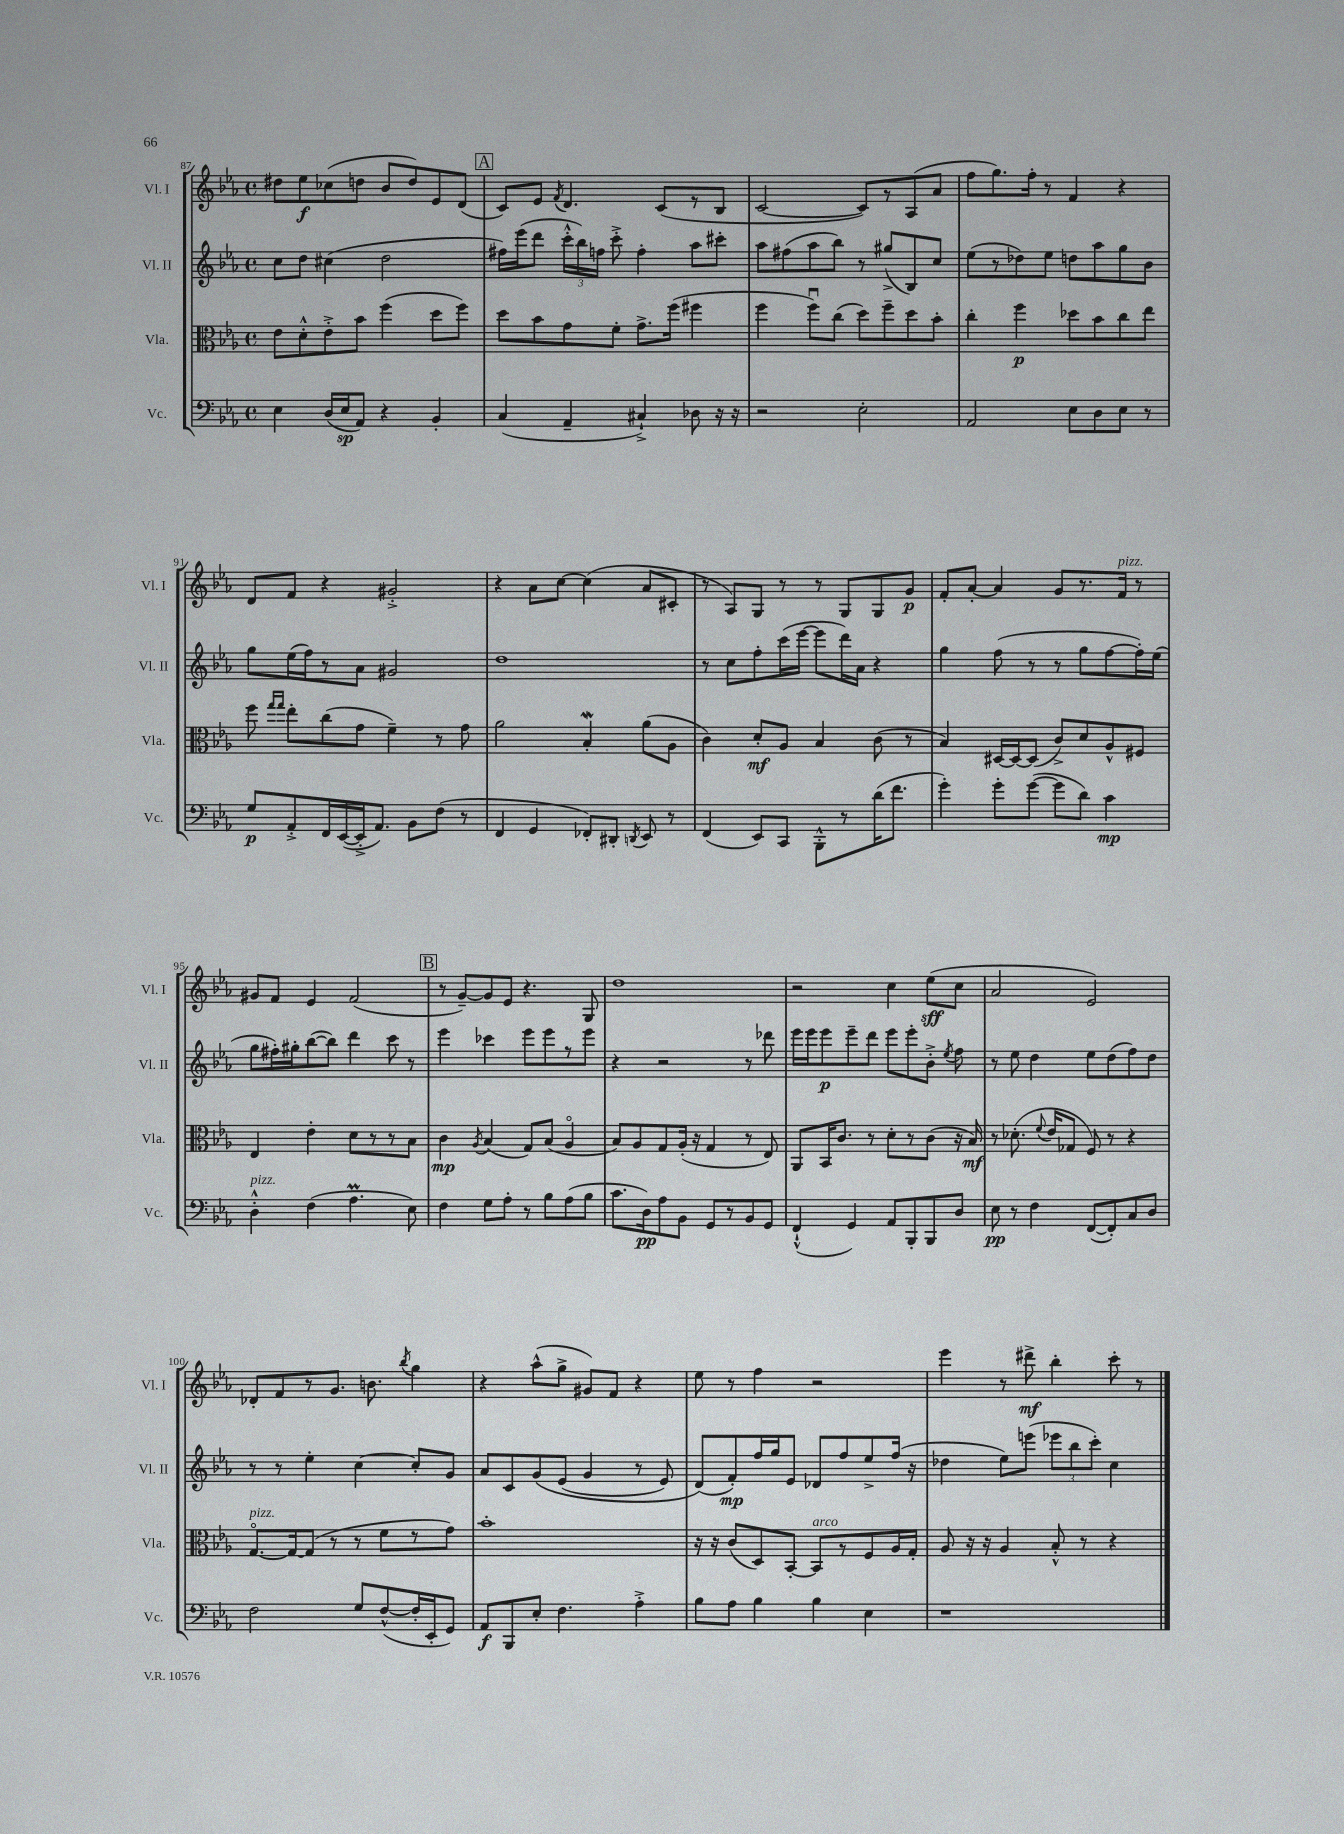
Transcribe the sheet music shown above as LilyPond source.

<<
\new StaffGroup <<
\new Staff = "s0" \with { instrumentName = "Vl. I" shortInstrumentName = "Vl. I" } {
    \clef treble \key ees \major \defaultTimeSignature \time 4/4
    \autoBeamOff dis''8[ ees''8\f ces''8( d''8] bes'8[ d''8) ees'8 d'8]( |
    \mark \markup { \box "A" } c'8[) ees'8] \acciaccatura { f'8 } d'4. c'8[( r8 bes8] |
    c'2~ c'8[) r8 aes8( aes'8] |
    f''8[ g''8.) f''16]-. r8 f'4 r4 |
    d'8[ f'8] r4 gis'2-.-> |
    r4 aes'8[ c''8]~ c''4( aes'8[ cis'8]-. |
    r8 aes8[) g8] r8 r8 g8[ g8 g'8]\p |
    f'8[-. aes'8]~-. aes'4 g'8[ r8. f'16]^\markup { \italic "pizz." } r8 |
    gis'8[ f'8] ees'4 f'2( |
    \mark \markup { \box "B" } r8 g'8[~--) g'8 ees'8] r4. g8 |
    d''1 |
    r2 c''4 ees''8[\sff( c''8] |
    aes'2 ees'2) |
    des'8[-. f'8 r8 g'8.] b'8. \acciaccatura { bes''8 } g''4 |
    r4 aes''8[-^( g''8]-> gis'8[) f'8] r4 |
    ees''8 r8 f''4 r2 |
    ees'''4 r8 dis'''8->\mf bes''4-. c'''8-. r8 \bar "|." |
}
\new Staff = "s1" \with { instrumentName = "Vl. II" shortInstrumentName = "Vl. II" } {
    \clef treble \key ees \major \defaultTimeSignature \time 4/4
    \autoBeamOff c''8[ d''8] cis''4( d''2 |
    \mark \markup { \box "A" } fis''16[) ees'''16( d'''8] \tuplet 3/2 { c'''16[-.-^ bes''16) f''16] } c'''8-.-> f''4-. aes''8[ cis'''8]-. |
    aes''8[ fis''8( aes''8 bes''8]) r8 gis''8[->( bes8) c''8] |
    ees''8[( r8 des''8) ees''8] d''8[ aes''8 g''8 bes'8] |
    g''8[ ees''16( f''16) r8 aes'8] gis'2 |
    d''1 |
    r8 c''8[ f''8-. c'''16( ees'''16]~ ees'''8[ d'''16) aes'16] r4 |
    g''4 f''8( r8 r8 g''8[ f''8~ f''16-.) ees''16]( |
    g''8[ fis''16-.) gis''16-. bes''8~( bes''8]) d'''4 c'''8 r8 |
    \mark \markup { \box "B" } ees'''4 ces'''4 ees'''8[ ees'''8 r8 ees'''8] |
    r4 r2 r8 des'''8 |
    ees'''16[ ees'''16 ees'''8\p ees'''8-- d'''8] ees'''8[ ees'''8-. bes'8]-.-> \acciaccatura { ees''8 } f''8 |
    r8 ees''8 d''4 ees''8[ d''8( f''8) d''8] |
    r8 r8 ees''4-. c''4~ c''8[-. g'8] |
    aes'8[ c'8 g'8\( ees'8]( g'4 r8 ees'8) |
    d'8[(\) f'8-.\mp) f''16 g''16 ees'8] des'8[ f''8 ees''8-> f''16]( r16 |
    des''4 ees''8[) e'''8]( \tuplet 3/2 { ees'''8[ bes''8 c'''8]-.) } c''4 \bar "|." |
}
\new Staff = "s2" \with { instrumentName = "Vla." shortInstrumentName = "Vla." } {
    \clef alto \key ees \major \defaultTimeSignature \time 4/4
    \autoBeamOff ees'8[ d'8-.-^ ees'8-.-> bes'8] f''4( d''8[ f''8]) |
    \mark \markup { \box "A" } d''8[ bes'8 g'8 f'8]-. g'8.[-> f''16]( fis''4 |
    f''4 f''8[\downbow) c''8]( d''8[) f''8-- d''8 bes'8]-. |
    c''4-. f''4\p des''8[ bes'8 c''8 ees''8] |
    f''8 \grace { g''16[ g''16] } ees''8[-. c''8( g'8] f'4--) r8 g'8 |
    aes'2 bes4-.\mordent aes'8[( aes8] |
    c'4) d'8[-.\mf aes8] bes4 c'8( r8 |
    bes4) dis16[~ dis16~ dis8]( c'8[->) d'8 aes8-^ fis8] |
    ees4 ees'4-. d'8[ r8 r8 bes8] |
    \mark \markup { \box "B" } c'4\mp \acciaccatura { aes8 } bes4( g8[) bes8]( aes4\flageolet |
    bes8[) aes8 g8 aes16]-.( r16 g4 r8 ees8) |
    aes,8[ bes,16 c'8.] r8 d'8[-. r8 c'8]( r16 bes16\mf) |
    r8 des'8.-.( \appoggiatura { f'8 } ees'16[ ges8] f8) r8 r4 |
    g8.[~\flageolet^\markup { \italic "pizz." } g16~ g8]( r8 r8 f'8[ r8 g'8]) |
    bes'1-. |
    r16 r16 c'8[( d8) bes,8]~-. bes,8[^\markup { \italic "arco" } r8 f8 aes16 g16]-. |
    aes8 r16 r16 aes4 bes8-.-^ r8 r4 \bar "|." |
}
\new Staff = "s3" \with { instrumentName = "Vc." shortInstrumentName = "Vc." } {
    \clef bass \key ees \major \defaultTimeSignature \time 4/4
    \autoBeamOff ees4 d16[( ees16\sp aes,8]) r4 bes,4-. |
    \mark \markup { \box "A" } c4( aes,4-- cis4-!->) des8 r16 r16 |
    r2 ees2-. |
    aes,2 ees8[ d8 ees8] r8 |
    g8[\p aes,8-.-> f,16 ees,16~( ees,16-.-> aes,8.]) bes,8[ f8]( r8 |
    f,4 g,4 fes,8[-.) dis,8]-. \acciaccatura { d,8 } ees,8 r8 |
    f,4( ees,8[) c,8] bes,,8[-.-^ r8 d'16( f'8.] |
    g'4-.) g'8[-. g'8]~( g'8[ d'8]) c'4\mp |
    d4-.-^^\markup { \italic "pizz." } f4( aes4.\prall ees8) |
    \mark \markup { \box "B" } f4 g8[ aes8]-. r8 bes8[ aes8( bes8] |
    c'8.[ d16\pp) aes8 bes,8] g,8[ r8 bes,8 g,8] |
    f,4-!-^( g,4) aes,8[ bes,,8-. bes,,8 d8] |
    ees8\pp r8 f4 f,8[~( f,8-.) c8 d8] |
    f2 g8[ f8~-^( f16-. ees,16-. g,8]) |
    aes,8[\f bes,,8 ees8]-. f4. aes4-.-> |
    bes8[ aes8] bes4 bes4 ees4 |
    r1 \bar "|." |
}
>>
>>
\layout { \context { \Score currentBarNumber = #87 } }
